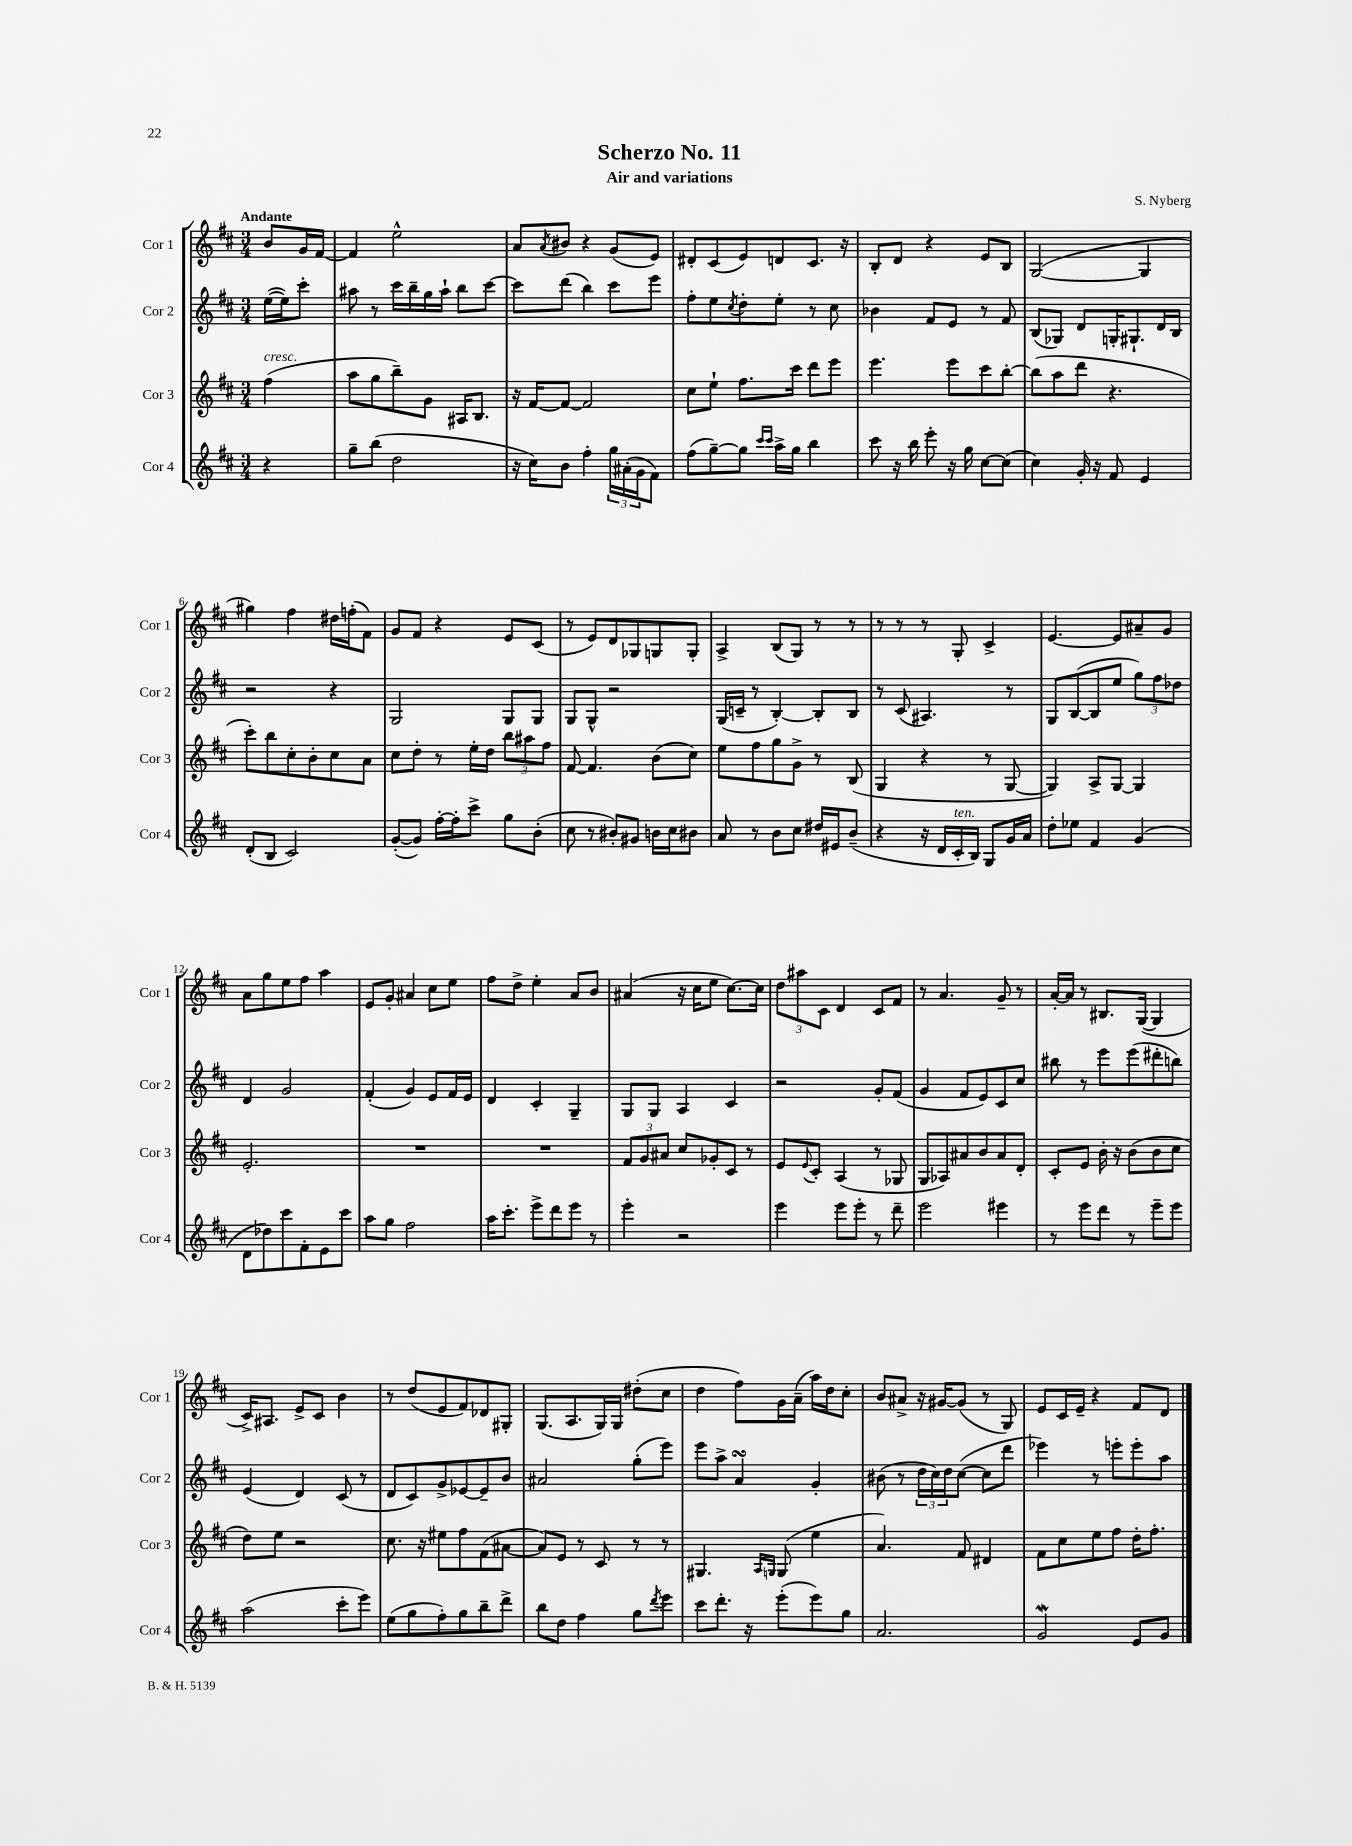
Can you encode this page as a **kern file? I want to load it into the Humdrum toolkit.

**kern	**kern	**kern	**kern
*part4	*part3	*part2	*part1
*staff4	*staff3	*staff2	*staff1
*I"Cor 4	*I"Cor 3	*I"Cor 2	*I"Cor 1
*I'Cor 4	*I'Cor 3	*I'Cor 2	*I'Cor 1
*clefG2	*clefG2	*clefG2	*clefG2
*k[f#c#]	*k[f#c#]	*k[f#c#]	*k[f#c#]
*M3/4	*M3/4	*M3/4	*M3/4
=	=	=	=
!	!	!	!LO:TX:a:B:t=Andante
!	!LO:TX:a:i:t=cresc.	!	!
4r	(4ff#\	([16ee\LL	8b/L
.	.	16ee\J])	.
.	.	8ccc#'\J	16g/L
.	.	.	[16f#/JJ
=1	=1	=1	=1
8gg~\L	8aa\L	8aa#X\	4f#/]
(8bb\J	8gg\	8r	.
2dd\	8bb~\)	16ccc#\LL	2ee^^\
.	.	16bb~\	.
.	8g\J	16gg\	.
.	.	16aa#`\JJ	.
.	16A#X/KL	8bb\L	.
.	8.B/J	.	.
.	.	[8ccc#\J	.
=2	=2	=2	=2
16r	16r	8ccc#\L]	8a/L
16cc#\KL)	[16f#/KL	.	.
.	.	.	8qa/
8b\J	8f#/J_	(8ddd\J	8b#X/J
4ff#'\	2f#/]	4bb\)	4r
24gg\LL	.	8ccc#\L	(8g/L
(24a#X'\	.	.	.
24g\J	.	.	.
8f#\J)	.	8eee\J	8e/J)
=3	=3	=3	=3
(8ff#\L	8cc#\L	8ff#'\L	8d#X'/L
[8gg~\)	8ee`\J	8ee\	(8c#/
.	.	8qcc#/	.
8gg\J]	8.ff#\L	8dd'\	8e/)
16qqccc#/LL	.	.	.
16qqccc#/JJ	.	.	.
16aa^\LL	.	8ee'\J	8dn/
16gg\JJ	16ccc#\Jk	.	.
4bb\	8ddd\L	8r	8.c#/J
.	8eee\J	8cc#\	.
.	.	.	16r
=4	=4	=4	=4
8ccc#\	4.eee\	4b-X\	8B'/L
16r	.	.	8d/J
16bb\	.	.	.
8eee'\	.	8f#/L	4r
16r	8eee\L	8e/J	.
16gg\	.	.	.
[8cc#\L	8ccc#\	8r	8e/L
(8cc#\J]	[8bb'\J	8f#/	8B/J
=5	=5	=5	=5
4cc#\)	(8bb\L]	(8B/L	([2G/
.	8aa\	8G-X/J)	.
16g'/	8ddd\J	8d/L	.
16r	.	.	.
8f#/	4.r	16Gn'/K	.
.	.	8.G#X`/	.
4e/	.	.	4G/]
.	.	16d/L	.
.	.	16B/JJ	.
!!LO:LB:g=z
=6	=6	=6	=6
(8d'/L	8ccc#'\L)	2r	4gg#X\)
8B/J	8bb\	.	.
2c#/)	8cc#'\	.	4ff#\
.	8b'\	.	.
.	8cc#\	4r	16dd#X\LL
.	.	.	(16ffn'\J
.	8a\J	.	8f#\J)
=7	=7	=7	=7
([8g'/L	8cc#\L	2G/	8g/L
8g/J])	8dd'\J	.	8f#/J
[16ff#'\LL	8r	.	4r
16ff#'\J]	.	.	.
8ccc#^\J	16ee'\LL	.	.
.	16dd\JJ	.	.
8gg\L	12bb\L	8G/L	8e/L
.	12aa#X\	.	.
(8b'\J	.	8G/J	(8c#/J
.	12ff#\J	.	.
=8	=8	=8	=8
8cc#\	[8f#/	8G/L	8r
8r	4.f#/]	8G^^/J	8e/L)
8b#X'/L)	.	2r	8d/
8g#X/J	.	.	8G-X/
16bn\LL	(8b\L	.	8Gn/
16cc#\J	.	.	.
8b#X\J	8cc#\J)	.	8G'/J
=9	=9	=9	=9
8a/	8ee\L	(16G/LL	4A^/
.	.	16cn~/JJ	.
8r	8ff#\	8r	.
8b\L	8gg\	[4B'/)	(8B/L
8cc#\J	8g^\J	.	8G/J)
16dd#X/LL	8r	8B'/L]	8r
16e#X/J	.	.	.
(8b~/J	(8B/	8B/J	8r
=10	=10	=10	=10
4r	4G/	8r	8r
.	.	(8c#/	8r
16r	4r	4.A#X/)	8r
16d/LL	.	.	.
!LO:TX:a:i:t=ten.	!	!	!
16c#'/	.	.	8G'/
16B/JJ)	.	.	.
8G/L	8r	.	4c#^/
16g/L	[8G/	8r	.
16a/JJ	.	.	.
=11	=11	=11	=11
8dd'\L	4G/])	8G/L	[4.e/
8ee-X\J	.	([8B/	.
4f#/	8A^/L	8B/]	.
.	[8G/J	8ee/J	8e/L]
(4g/	4G/]	12gg\L)	8a#X~/
.	.	12ff#\	.
.	.	.	8g/J
.	.	12dd-X\J	.
!!LO:LB:g=z
=12	=12	=12	=12
8d\L	2.e'/	4d/	8a\L
8dd-X\)	.	.	8gg\
8ccc#\	.	2g/	8ee\
8f#'\	.	.	8ff#\J
8e\	.	.	4aa\
8ccc#\J	.	.	.
=13	=13	=13	=13
8aa\L	2.r	(4f#'/	8e/L
8gg\J	.	.	8g'/J
2ff#\	.	4g/)	4a#X/
.	.	8e/L	8cc#\L
.	.	16f#/L	8ee\J
.	.	16e/JJ	.
=14	=14	=14	=14
16aa\KL	2.r	4d/	8ff#\L
8.ccc#'\J	.	.	.
.	.	.	8dd^\J
8eee^\L	.	4c#'/	4ee'\
8ddd\	.	.	.
8eee\J	.	4G~/	8a/L
8r	.	.	8b/J
=15	=15	=15	=15
4eee'\	12f#/L	8G/L	(4a#X/
.	12g/	.	.
.	.	8G/J	.
.	12a#X/J	.	.
2r	8cc#/L	4A/	16r
.	.	.	16cc#\KL
.	8g-X'/	.	8ee\J
.	8c#/J	4c#/	[8.cc#\L)
.	8r	.	.
.	.	.	16cc#\Jk]
=16	=16	=16	=16
4eee\	8e/L	2r	12dd\L
.	.	.	12aa#X\
.	8qqe/	.	.
.	8c#'/J	.	.
.	.	.	12c#\J
8eee\L	(4A/	.	4d/
8eee'\J	.	.	.
8r	8r	8g'/L	8c#/L
8ddd~\	8G-X/	(8f#/J	8f#/J
=17	=17	=17	=17
2eee\	8G/L	4g/	8r
.	8A-X/)	.	4.a/
.	8a#X/	8f#/L	.
.	8b/	8e/)	.
4eee#X\	8a#/	8c#/	8g~/
.	8d'/J	8cc#/J	8r
=18	=18	=18	=18
8r	8c#'/L	8bb#X\	[16a'/LL
.	.	.	16a/JJ]
8eee\L	8e/J	8r	8r
8ddd\J	16b'\	8eee\L	8.B#X/L
.	16r	.	.
8r	(8b\L	(8eee\	.
.	.	.	([16G/Jk
8eee~\L	8b\	8ddd#X'\	4G/]
8eee\J	8cc#\J	8bbn\J)	.
!!LO:LB:g=z
=19	=19	=19	=19
(2aa\	8dd\L)	(4e/	16c#^/KL)
.	.	.	8.A#X/J
.	8ee\J	.	.
.	2r	4d/)	8e^/L
.	.	.	8c#/J
8ccc#'\L	.	(8c#/	4b\
8eee\J)	.	8r	.
=20	=20	=20	=20
(8ee\L	8.cc#\	8d/L	8r
8gg\	.	8c#/)	(8dd/L
.	16r	.	.
8ff#'\)	8ee#X\L	8g^/	8e/
8gg\	8ff#\	[8e-X/	8f#/)
8bb~\	(8f#\	8e-~/]	8d-X/
8ddd^\J	[8a#X\J	8b/J	8G#X'/J
=21	=21	=21	=21
8bb\L	8a#/L])	2a#X/	(8.G/L
8dd\J	8e/J	.	.
.	.	.	8.A/
4ff#\	8r	.	.
.	8c#/	.	16G/L)
.	.	.	16G/JJ
8gg\L	8r	(8gg'\L	(8dd#X'\L
8qddd/	.	.	.
8eee\J	8r	8eee\J)	8cc#\J
=22	=22	=22	=22
8ccc#\L	4.G#X/	8eee\L	4dd\
8.ddd'\J	.	8aa^\J	.
.	.	4asSSS/	8ff#\L)
16r	.	.	.
.	16qqA/LL	.	.
.	16qqGn/JJ	.	.
(8eee'\L	(8G/	.	16g\L
.	.	.	(16a~\JJ
8eee\)	4ee\	4g'/	16aa\LL)
.	.	.	16dd\J
8gg\J	.	.	8cc#'\J
=23	=23	=23	=23
2.a/	4.a/)	(8b#X\	8b/L
.	.	8r	8a#X^/J
.	.	24dd\LL	16r
.	.	24cc#\)	.
.	.	.	[16g#X/KL
.	.	24dd\J	.
.	8f#/	([8cc#\J	(8g#/J]
.	4d#X/	8cc#\L]	8r
.	.	8ddd\J	8G/)
=24	=24	=24	=24
2gw/	8f#\L	4eee-X\)	8e/L
.	8cc#\	.	16c#/L
.	.	.	16e~/JJ
.	8ee\	8r	4r
.	8ff#\J	8eeen'\L	.
8e/L	16dd'\KL	8eee'\	8f#/L
.	8.ff#'\J	.	.
8g/J	.	8aa\J	8d/J
==	==	==	==
*-	*-	*-	*-
